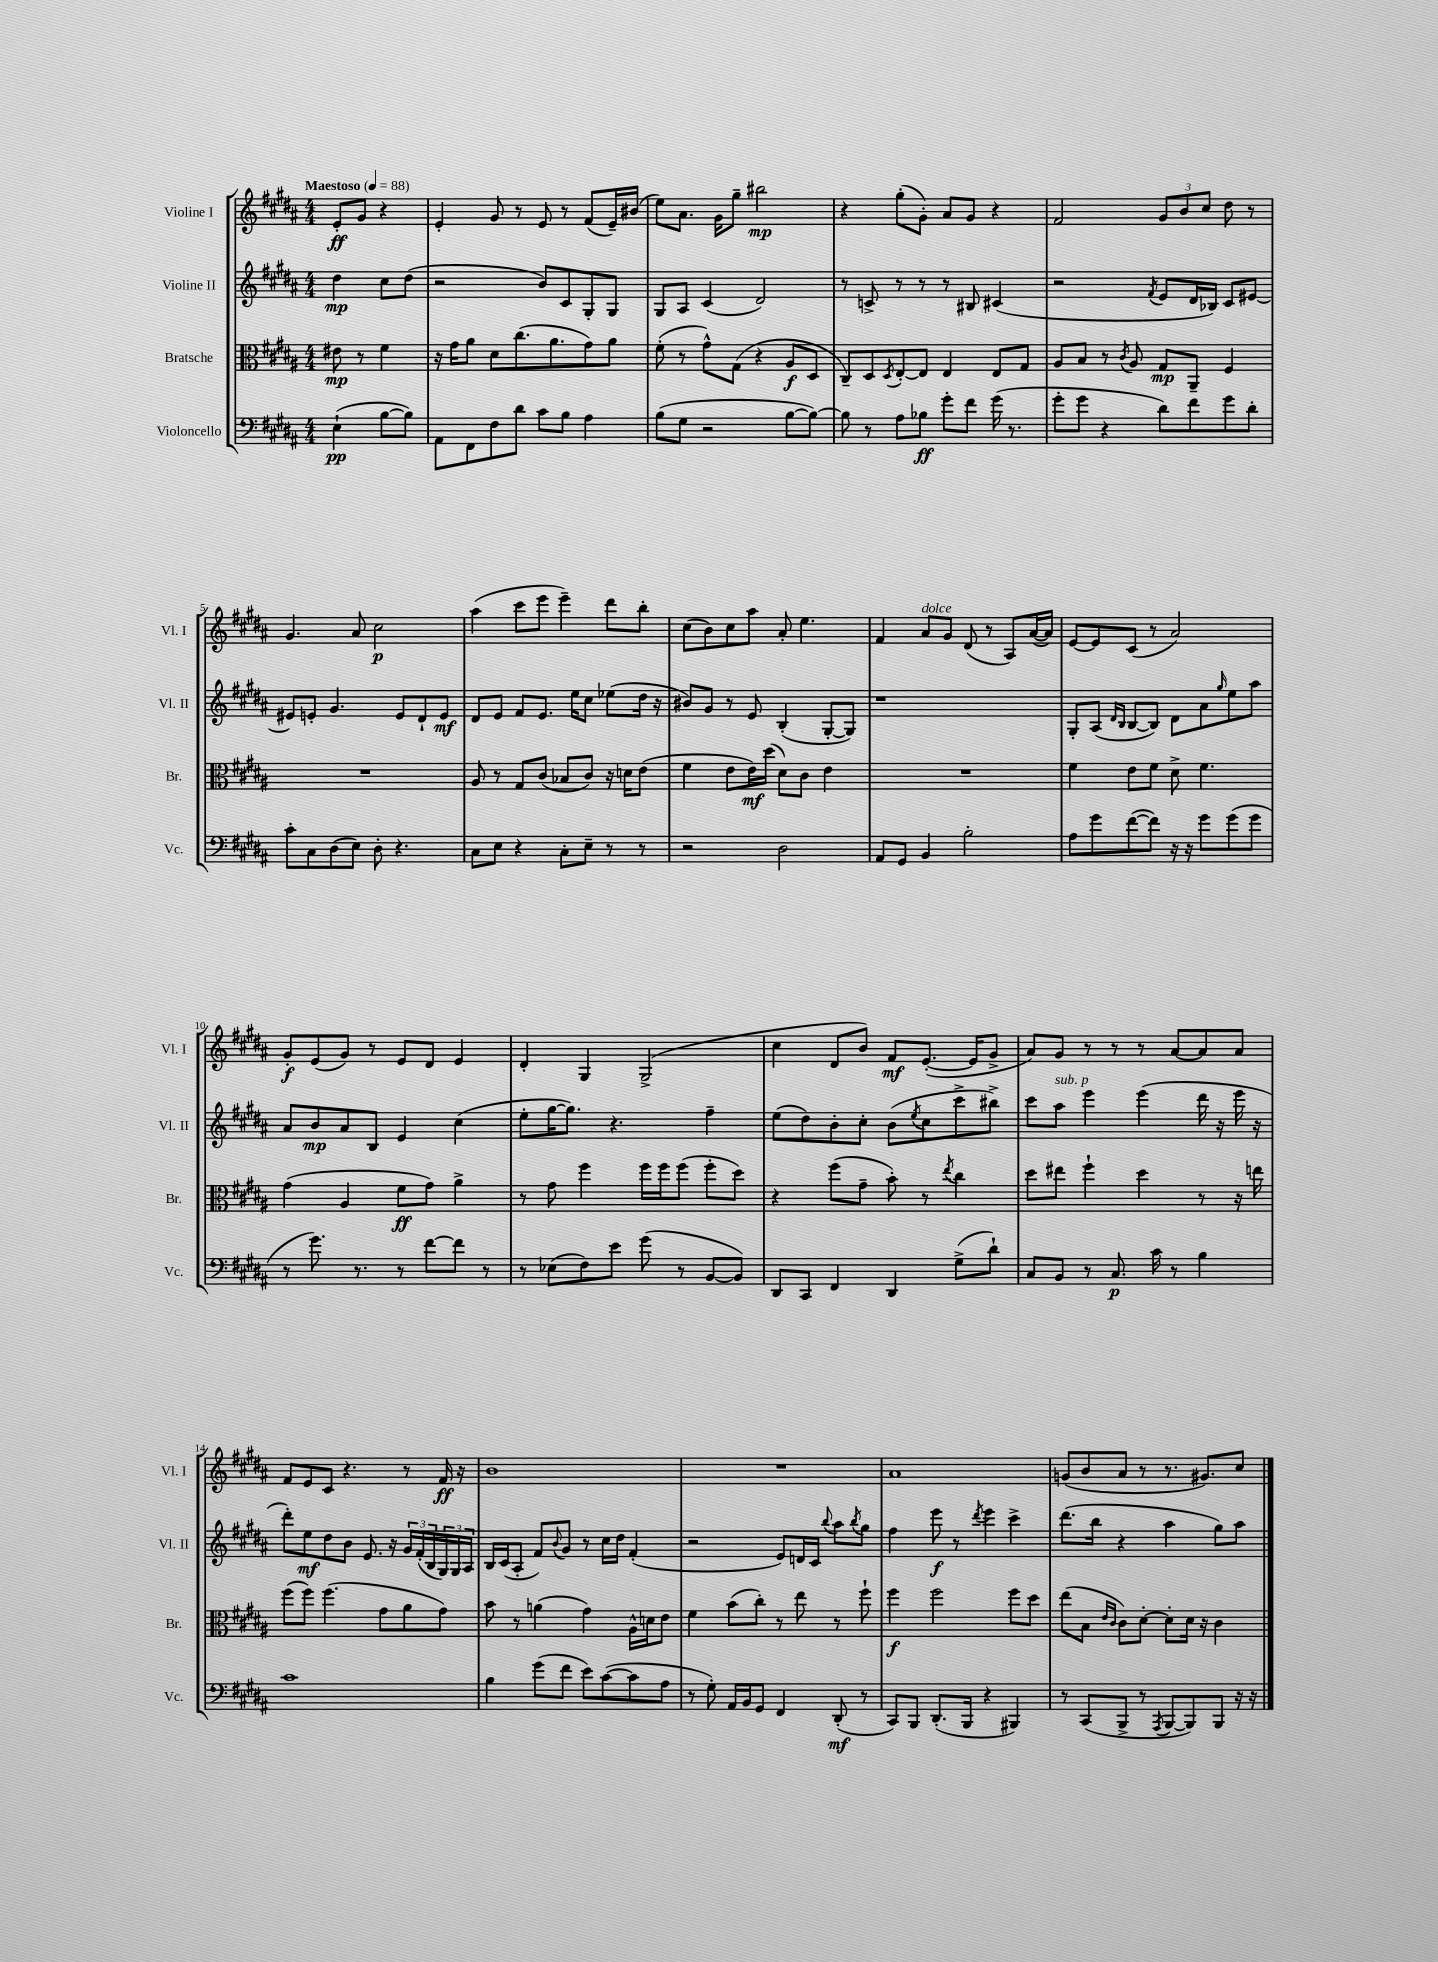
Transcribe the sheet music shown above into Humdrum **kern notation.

**kern	**kern	**kern	**kern
*staff4	*staff3	*staff2	*staff1
*clefF4	*clefC3	*clefG2	*clefG2
*k[f#c#g#d#a#]	*k[f#c#g#d#a#]	*k[f#c#g#d#a#]	*k[f#c#g#d#a#]
*M4/4	*M4/4	*M4/4	*M4/4
*MM88	*MM88	*MM88	*MM88
(4E`\	8e#\	4dd#\	8e'/L
.	8r	.	8g#/J
[8B\L	4f#\	8cc#\L	4r
8B\]J)	.	(8dd#\J	.
=	=	=	=
8AA#\L	16r	2r	4e'/
.	16g#\LK	.	.
8FF#\	8a#\J	.	.
8F#\	8d#\L	.	8g#/
8d#\J	(8.cc#\	.	8r
8c#\L	.	8b/L)	8e/
.	8.a#\	.	.
8B\J	.	8c#/	8r
4A#\	8g#\)	8G#'/	(8f#/L
.	8a#\J	8G#/J	16e~/L)
.	.	.	(16b#/JJ
=	=	=	=
(8B\L	(8f#'\	8G#/L	8ee\L)
8G#\J	8r	8A#/J	8.a#\J
2r	8g#^^\L)	(4c#/	.
.	.	.	16g#\LK
.	(8G#\J	.	8gg#~\J
.	4r	2d#/)	2bb#\
[8B\L	8A#/L	.	.
8B\_J)	8D#/J	.	.
=	=	=	=
8B\]	8C#~/L)	8r	4r
8r	8D#/	8c^/	.
.	8qD#/	.	.
8A#\L	[8E'/	8r	(8gg#'\L
8B-\J	8E/]J	8r	8g#'\J)
8g#'\L	4E/	8r	8a#/L
8f#\J	.	8B#/	8g#/J
(16g#\	8E/L	(4c#/	4r
8.r	.	.	.
.	8G#/J	.	.
=	=	=	=
8g#'\L	8A#/L	2r	2f#/
8g#\J	8B/J	.	.
4r	8r	.	.
.	8qc#/	.	.
.	8A#/	.	.
.	.	8qf#/	.
8d#\L)	8G#/L	8e/L	12g#/L
.	.	.	12b/
8f#\	8AA#~/J	16d#/L	.
.	.	.	12cc#/J
.	.	16B-/JJ)	.
8g#\	4F#/	8c#/L	8dd#\
8d#'\J	.	[8e#/J	8r
=	=	=	=
8c#'\L	1r	8e#/]L	4.g#/
8C#\	.	8e'/J	.
(8D#\	.	4.g#/	.
8E\J)	.	.	8a#/
8D#'\	.	.	2cc#\
4.r	.	8e/L	.
.	.	8d#`/	.
.	.	8e/J	.
=	=	=	=
8C#\L	8A#/	8d#/L	(4aa#\
8E\J	8r	8e/J	.
4r	8G#/L	8f#/L	8ccc#\L
.	(8c#/J	8.e/J	8eee\J
8C#'\L	8B-/L	.	4eee~\)
.	.	16ee\LK	.
8E~\J	8c#/J)	8cc#\J	.
8r	16r	(8ee-\L	8ddd#\L
.	16d\LK	.	.
8r	(8e\J	16dd#\Jk	8bb'\J
.	.	16r	.
=	=	=	=
2r	4f#\	8b#/L)	(8cc#\L
.	.	8g#/J	8b\)
.	8e\L	8r	8cc#\
.	16e\L)	8e/	8aa#\J
.	(16dd#\JJ	.	.
2D#\	8d#\L)	(4B'/	8a#'/
.	8c#\J	.	4.ee\
.	4e\	[8G#'/L	.
.	.	8G#/]J)	.
=	=	=	=
8AA#/L	1r	1r	4f#/
8GG#/J	.	.	.
4BB/	.	.	8a#/L
.	.	.	8g#/J
2B'\	.	.	(8d#/
.	.	.	8r
.	.	.	8A#/L)
.	.	.	([16a#/L
.	.	.	16a#/]JJ)
=	=	=	=
8A#\L	4f#\	8G#'/L	[8e/L
8g#\	.	(8A#/J	8e/]
.	.	16qqd#/LL	.
.	.	16qqB/JJ	.
([8f#\	8e\L	[8B/L	(8c#/J
8f#\]J)	8f#\J	8B/]J)	8r
16r	8d#^\	8d#\L	2a#/)
16r	.	.	.
8g#\L	4.f#\	8a#\	.
.	.	16qqgg#/	.
(8g#\	.	8ee\	.
8g#\J	.	8aa#\J	.
=	=	=	=
8r	(4g#\	8a#/L	8g#'/L
8.g#\)	.	8b/	(8e/
.	4A#/	8a#/	8g#/J)
8.r	.	.	.
.	.	8B/J	8r
8r	8f#\L	4e/	8e/L
[8f#\L	8g#\J)	.	8d#/J
8f#\]J	4a#^\	(4cc#\	4e/
8r	.	.	.
=	=	=	=
8r	8r	8ee'\L	4d#'/
(8E-\L	8g#\	[16gg#\K	.
.	.	8.gg#\]J)	.
8F#\)	4ff#\	.	4G#/
8e\J	.	4.r	.
(8g#\	16ff#\LL	.	(2G#^/
.	16ff#\J	.	.
8r	(8ff#\J	.	.
[8BB/L	8ff#'\L	4ff#~\	.
8BB/]J)	8dd#\J)	.	.
=	=	=	=
8DD#/L	4r	(8ee\L	4cc#\
8CC#/J	.	8dd#\)	.
4FF#/	(8ff#\L	8b'\	8d#/L
.	8g#~\J	8cc#'\J	8b/J)
4DD#/	8b'\)	(8b\L	8f#/L
.	.	8qee/	.
.	8r	8cc#\	([8.e'/J
.	8qee/	.	.
(8G#^\L	4cc#\	8ccc#^\	.
.	.	.	16e/]LK
8d#`\J)	.	8bb#^\J)	8g#^/J
=	=	=	=
8C#/L	8dd#\L	8ccc#\L	8a#/L)
8BB/J	8ee#\J	8aa#\J	8g#/J
8r	4ff#`\	4eee\	8r
8.C#/	.	.	8r
.	4dd#\	(4eee\	8r
16c#\	.	.	.
8r	.	.	[8a#/L
4B\	8r	16ddd#\	8a#/]
.	.	16r	.
.	16r	16eee\	8a#/J
.	16ee\	16r	.
=	=	=	=
1c#	(8ff#\L	8ddd#'\L)	8f#/L
.	8ff#\J)	8ee\	8e/
.	(4.ff#\	8dd#\	8c#/J
.	.	8b\J	4.r
.	.	8.e/	.
.	8g#\L	.	.
.	.	16r	.
.	8a#\	24g#/LL	8r
.	.	(24f#'/	.
.	.	24B/	.
.	8g#\J)	24G#/)	16f#/
.	.	24G#/	.
.	.	.	16r
.	.	24A#/JJ	.
=	=	=	=
4B\	8b\	16B/LL	1b
.	.	(16c#/J	.
.	8r	8A#'/J	.
(8g#\L	(4a\	8f#/L)	.
.	.	8qqb/	.
8f#\J	.	8g#/J	.
8e\L)	4g#\)	8r	.
([8c#\	.	16cc#\LL	.
.	.	16dd#\JJ	.
8c#\]	16A#^^\LL	(4f#'/	.
.	16d\J	.	.
8A#\J	8e\J	.	.
=	=	=	=
8r	4f#\	2r	1r
8G#'\)	.	.	.
16AA#/LL	(8b\L	.	.
16BB/J	.	.	.
8GG#/J	8cc#'\J)	.	.
4FF#/	8r	8e/L)	.
.	8ee\	16d/L	.
.	.	16c#/JJ	.
.	.	8qqbb/	.
(8DD#'/	8r	8aa#\L	.
.	.	8qbb/	.
8r	8ff#`\	8gg#\J	.
=	=	=	=
8CC#/L)	4ff#\	4ff#\	1a#
8BBB/J	.	.	.
(8.DD#'/L	2ff#\	8eee\	.
.	.	8r	.
16BBB/Jk	.	.	.
.	.	8qddd#/	.
4r	.	4eee\	.
4BBB#/)	8ff#\L	4ccc#^\	.
.	8dd#\J	.	.
=	=	=	=
8r	(8ee\L	(8.ddd#\L	(8g/L
(8CC#/L	8B\J	.	8b/
.	.	16bb\Jk	.
.	16qqe/LL	.	.
.	16qqc#/JJ	.	.
8BBB^/J	8c#\L)	4r	8a#/J
8r	[8d#'\J	.	8r
8qAAA#/	.	.	.
[8BBB/L	8d#'\]L	4aa#\	8.r
8BBB/])	16d#\Jk	.	.
.	16r	.	8.g#/L)
8BBB/J	4c#\	8gg#\L)	.
16r	.	8aa#\J	8cc#/J
16r	.	.	.
==	==	==	==
*-	*-	*-	*-
